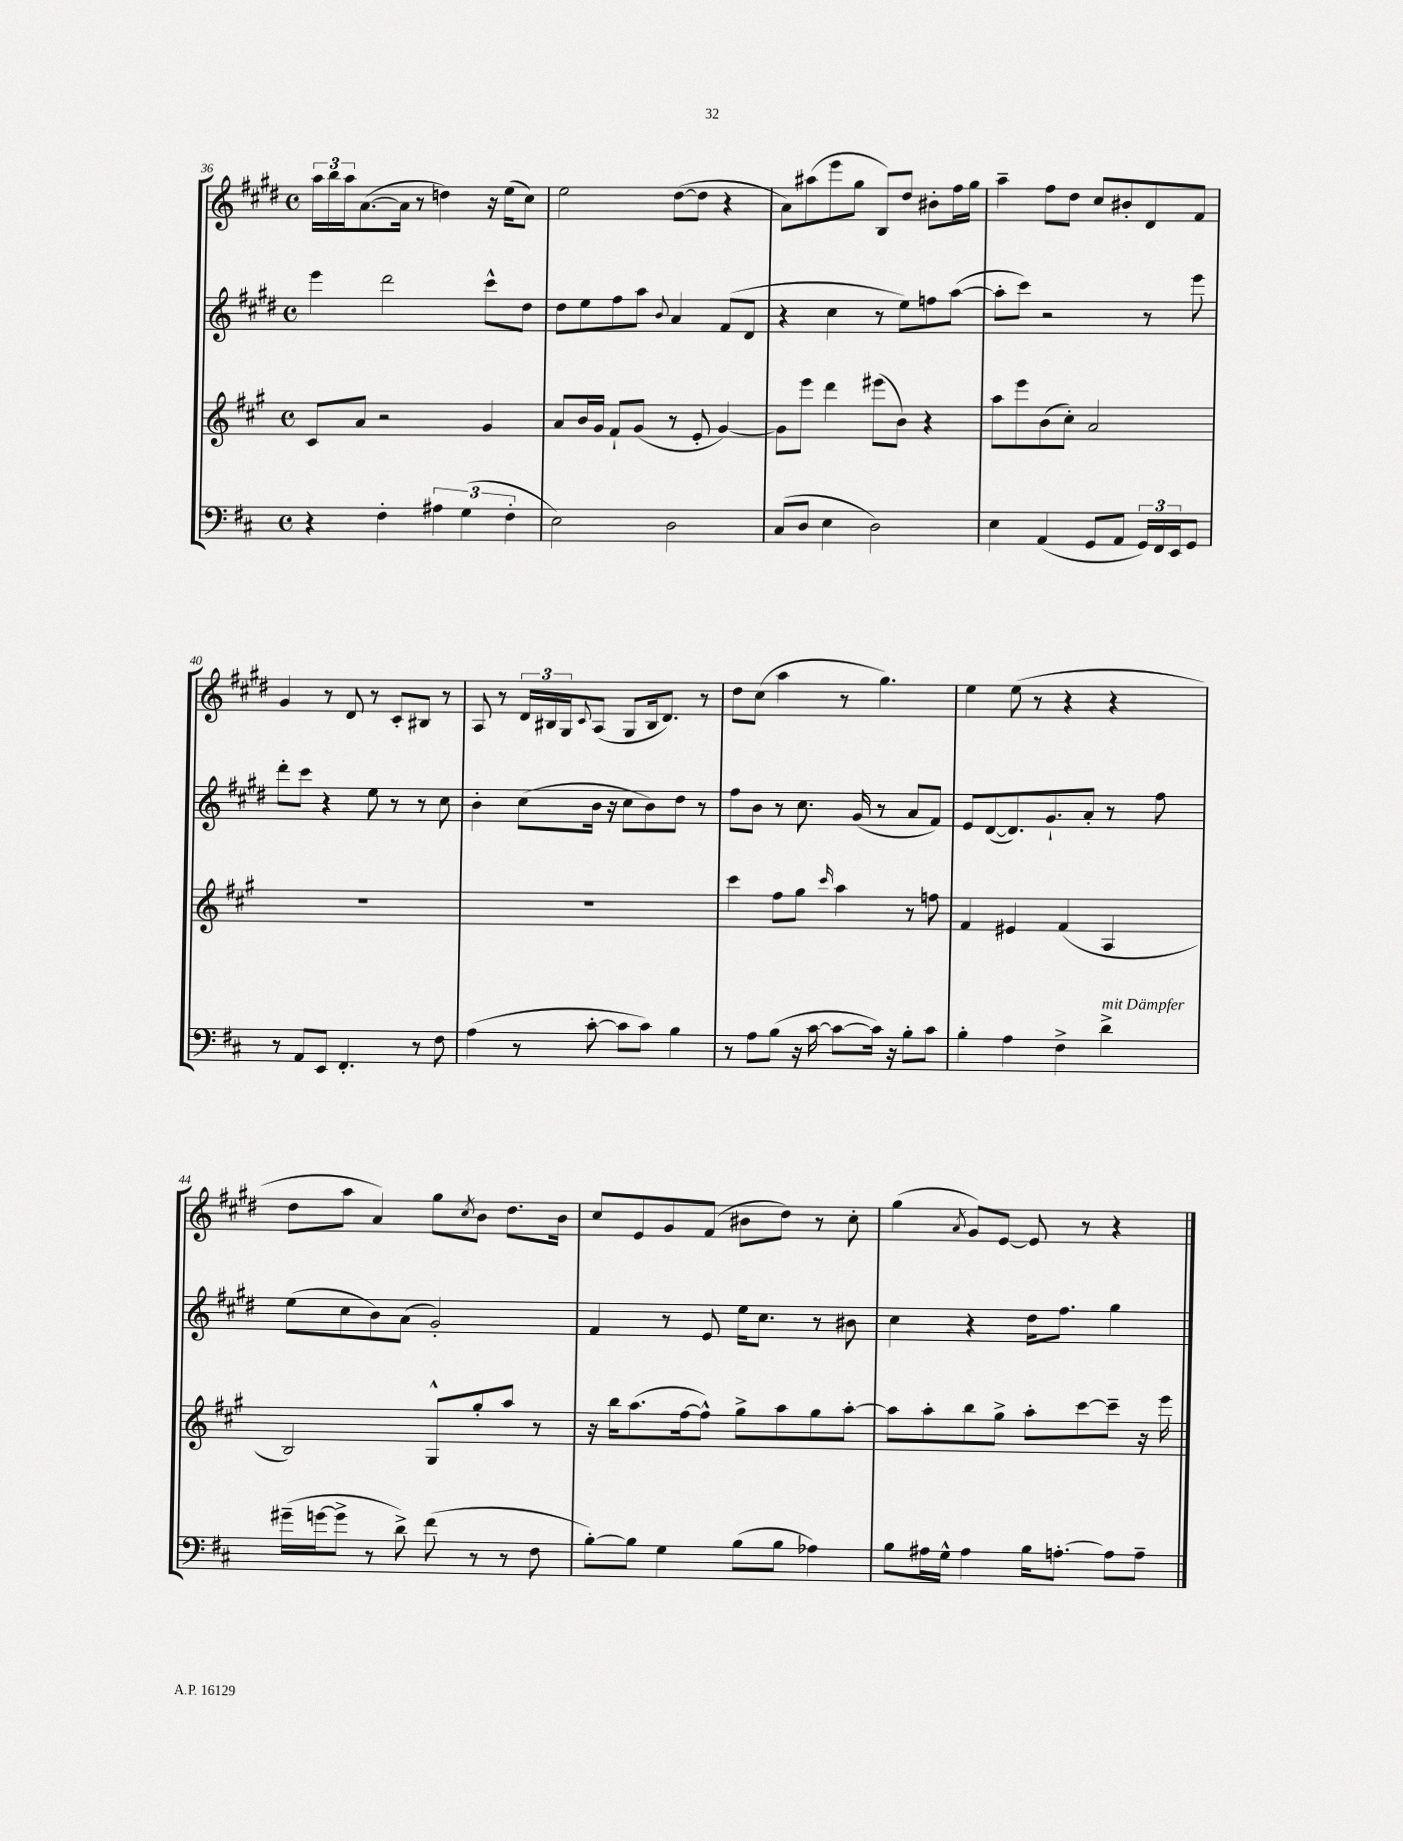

**kern	**kern	**kern	**kern
*part4	*part3	*part2	*part1
*staff4	*staff3	*staff2	*staff1
*clefF4	*clefG2	*clefG2	*clefG2
*k[f#c#]	*k[f#c#g#]	*k[f#c#g#d#]	*k[f#c#g#d#]
*M4/4	*M4/4	*M4/4	*M4/4
*met(c)	*met(c)	*met(c)	*met(c)
=36	=36	=36	=36
4r	8c#/L	4eee\	24aa\LL
.	.	.	24bb\
.	.	.	24aa\J
.	8a/J	.	([8.a\
4F#'\	2r	2ddd#\	.
.	.	.	16a\Jk]
.	.	.	8r
6A#X\	.	.	4ddn\)
(6G\	.	.	.
.	4g#/	8ccc#^^\L	16r
.	.	.	(16ee\KL
6F#'\	.	.	.
.	.	8dd#\J	8cc#\J)
=37	=37	=37	=37
2E\)	8a/L	8dd#\L	2ee\
.	16b/L	8ee\	.
.	16g#/JJ	.	.
.	8f#`/L	8ff#\	.
.	(8g#/J	8aa\J	.
.	.	8qqb/	.
2D\	8r	4a/	([8dd#\L
.	8e'/	.	8dd#\J]
.	[4g#/)	(8f#/L	4r
.	.	8d#/J	.
=38	=38	=38	=38
(8C#/L	8g#\L]	4r	8a\L)
8D/J	8eee\J	.	(8aa#X\
4E\	4ddd\	4cc#\	8eee\
.	.	.	8gg#\J
2D\)	(8eee#X\L	8r	8B/L)
.	8b\J)	8ee\L)	8dd#/J
.	4r	8ffn\	8b#X'\L
.	.	([8aa\J	16ff#\L
.	.	.	16gg#\JJ
=39	=39	=39	=39
4E\	8aa\L	8aa'\L]	4aa~\
.	8eee\	8ccc#\J)	.
(4AA/	(8b\	2r	8ff#\L
.	8cc#'\J)	.	8dd#\J
8GG/L	2a/	.	8cc#/L
8AA/J	.	.	8b#X'/
24GG/LL)	.	8r	8d#/
24FF#/	.	.	.
24EE/J	.	.	.
8GG/J	.	8eee\	8f#/J
!!LO:LB:g=z
=40	=40	=40	=40
8r	1r	8ddd#'\L	4g#/
8AA/L	.	8ccc#\J	.
8EE/J	.	4r	8r
4.FF#'/	.	.	8d#/
.	.	8ee\	8r
.	.	8r	8c#'/L
8r	.	8r	8B#X/J
8F#\	.	8cc#\	8r
=41	=41	=41	=41
(4A\	1r	4b'\	8A/
.	.	.	8r
8r	.	(8cc#\L	24d#/LL
.	.	.	24B#X/
.	.	.	24G#/J
.	.	.	8qqc#/
[8c#'\	.	16b\Jk	(8A/J
.	.	16r	.
8c#\L]	.	8cc#\L	8G#/L
8c#\J)	.	8b\)	16B#/k
.	.	.	8.d#/J)
4B\	.	8dd#\J	.
.	.	8r	8r
=42	=42	=42	=42
8r	4ccc#\	8ff#\L	8dd#\L
8A\L	.	8b\J	(8cc#\J
(8B\J	8ff#\L	8r	4aa\
16r	8gg#\J	8.cc#\	.
[16c#\	.	.	.
.	16qqccc#/	.	.
8c#\L_	4aa\	.	8r
.	.	(16g#/	.
16c#\Jk])	.	8r	4.gg#\)
16r	.	.	.
8B'\L	8r	8a/L	.
8c#\J	8ffn\	8f#/J)	.
=43	=43	=43	=43
4B'\	4f#/	8e/L	4ee\
.	.	([8d#/	.
4A\	4e#X/	8.d#/])	(8ee\
.	.	.	8r
.	.	8.g#`/	.
4F#^\	(4f#/	.	4r
.	.	8a'/J	.
!LO:TX:a:i:t=mit Dämpfer	!	!	!
4d^\	4A/	8r	4r
.	.	8ff#\	.
!!LO:LB:g=z
=44	=44	=44	=44
(16g#X~\LL	2B/)	(8ee\L	8dd#\L
[16gn\J	.	.	.
8g^\J]	.	8cc#\	8aa\J
8r	.	8b\)	4a/)
8d^\)	.	(8a\J	.
(8f#\	8G#^^/L	2g#'/)	8gg#\L
.	.	.	8qcc#/
8r	8gg#'/	.	8b\J
8r	8aa/J	.	8.dd#\L
8F#\	8r	.	.
.	.	.	16b\Jk
=45	=45	=45	=45
[8B'\L)	16r	4f#/	8cc#/L
.	16bb\KL	.	.
8B\J]	(8.aa\	.	8e/
4G\	.	8r	8g#/
.	[16ff#\k	.	.
.	8ff#^^\J])	8e/	(8f#/J
(8B\L	8gg#^\L	16ee\KL	8b#X\L
.	.	8.cc#\J	.
8B\J	8aa\	.	8dd#\J)
4A-X\)	8gg#\	8r	8r
.	[8aa'\J	8b#X\	8cc#'\
=46	=46	=46	=46
8B\L	8aa\L]	4cc#\	(4gg#\
16A#X\L	8aa'\	.	.
16G^^\JJ	.	.	.
.	.	.	8qa/
4A#\	8bb\	4r	8g#/L)
.	8gg#^\J	.	[8e/J
16B\KL	8aa'\L	16dd#\KL	8e/]
[8.An'\J	.	8.ff#\J	.
.	[8ccc#\	.	8r
8A\L]	8ccc#~\J]	4gg#\	4r
8A~\J	16r	.	.
.	16eee\	.	.
==	==	==	==
*-	*-	*-	*-
